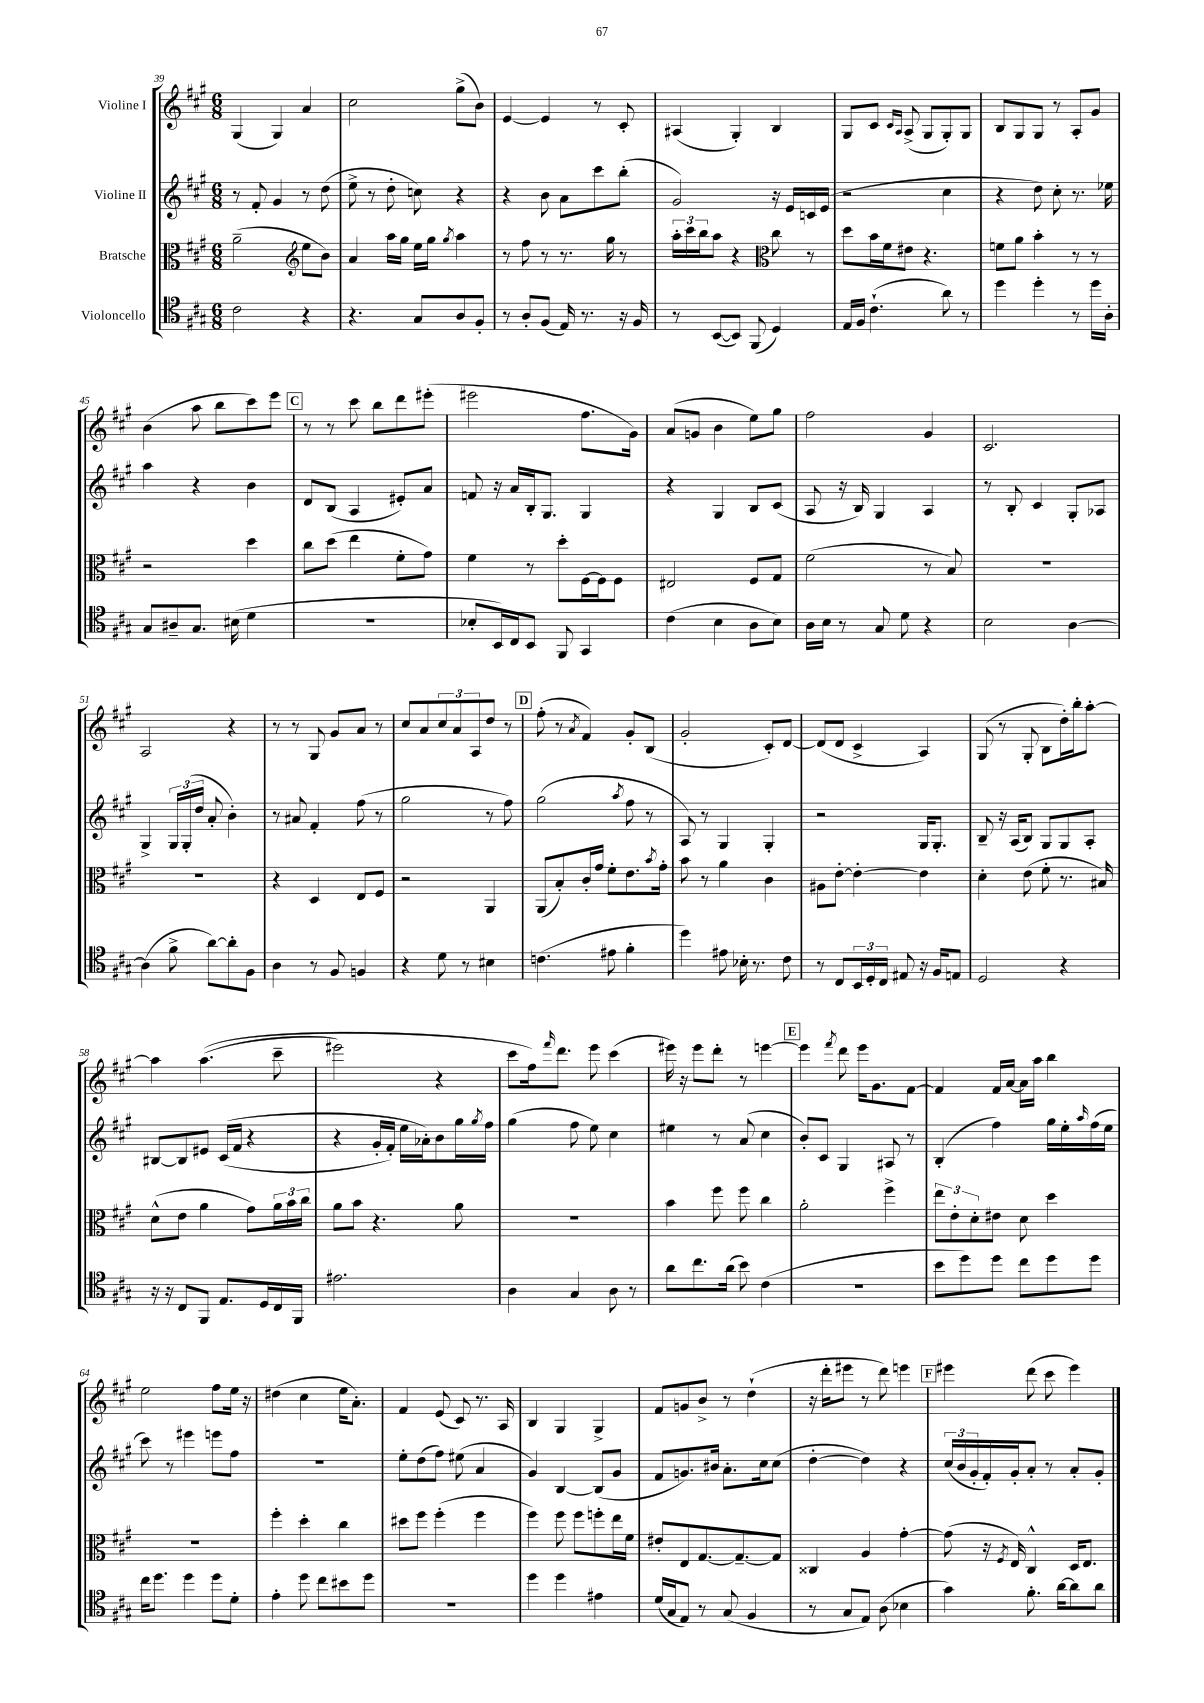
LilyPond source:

<<
\new StaffGroup <<
\new Staff = "s0" \with { instrumentName = "Violine I" } {
    \clef treble \key a \major \numericTimeSignature \time 6/8
    gis4( gis4) a'4 |
    cis''2 gis''8->( b'8) |
    e'4~ e'4 r8 cis'8-. |
    ais4( gis4-.) b4 |
    gis8 cis'8 \grace { cis'16 a16 } a8->( gis8 gis8-.) gis8 |
    b8 gis8 gis8 r8 a8-. gis'8 |
    b'4( a''8 b''8 cis'''8) e'''8 |
    \mark \markup { \box "C" } r8 r8 cis'''8 b''8 d'''8 eis'''8-.( |
    eis'''2 fis''8. gis'16) |
    a'8( g'8 b'4 e''8) gis''8 |
    fis''2 gis'4 |
    cis'2. |
    a2 r4 |
    r8 r8 gis8 gis'8 a'8 r8 |
    cis''8 a'8 \tuplet 3/2 { cis''8 a'8 a8 } d''8 r8 |
    \mark \markup { \box "D" } fis''8-.( r8 \acciaccatura { a'8 } fis'4) gis'8-. b8( |
    gis'2-. cis'8-.) d'8~ |
    d'8( d'8 cis'4-> a4) |
    gis8( r8 gis8-. b8 d''16-.) b''16-. a''8~-. |
    a''4 a''4.(\( cis'''8-- |
    eis'''2) r4 |
    cis'''8 fis''16\) \grace { fis'''16 } d'''8. e'''8 cis'''4( |
    eis'''16) r16 eis'''8 d'''8-. r8 e'''4~ |
    \mark \markup { \box "E" } e'''4 \acciaccatura { fis'''8 } d'''8 e'''16 gis'8. fis'8~ |
    fis'4 fis'16 a'16~ a'16 a''16 b''4 |
    e''2 fis''8 e''16 r16 |
    dis''4( cis''4 e''16 a'8.-.) |
    fis'4 e'8( cis'8) r8. a16 |
    b4 gis4 gis4-> |
    fis'8 g'8 b'8-> r8 d''4-!( |
    r16 d'''16-. eis'''8 r8 d'''8) e'''4 |
    \mark \markup { \box "F" } eis'''4 d'''8( cis'''8 eis'''4) \bar "|." |
}
\new Staff = "s1" \with { instrumentName = "Violine II" } {
    \clef treble \key a \major \numericTimeSignature \time 6/8
    r8 fis'8-. gis'4 r8 d''8( |
    e''8-> r8 d''8-. c''8) r4 |
    r4 b'8 a'8 cis'''8 b''8-.( |
    gis'2) r16 e'16 c'16 e'16( |
    r2 cis''4 |
    r4 d''8) cis''8-. r8. ees''16 |
    a''4 r4 b'4 |
    \mark \markup { \box "C" } d'8 b8( a4 eis'8-.) a'8 |
    f'8 r16 a'16 b16-. gis8. gis4 |
    r4 gis4 b8 cis'8( |
    a8 r16 b16) gis4 a4 |
    r8 b8-. cis'4 gis8-. aes8 |
    gis4-> \tuplet 3/2 { gis16 gis16-.( d''16 } a'8-. b'4-.) |
    r8 ais'8 fis'4-. fis''8( r8 |
    gis''2 r8 fis''8) |
    \mark \markup { \box "D" } gis''2( \acciaccatura { a''8 } fis''8 r8 |
    a8) r8 gis4 gis4-. |
    r2 gis16 gis8.-. |
    b8-- r16 a16( b8) gis8 gis8 a8-. |
    bis8~ bis8 eis'8 cis'16(\( fis'16 r4 |
    r4 gis'16-. fis'16-.) e''16 aes'16-.\) b'8 gis''16 \acciaccatura { gis''8 } fis''16 |
    gis''4( fis''8 e''8) cis''4 |
    eis''4 r8 a'8( cis''4 |
    \mark \markup { \box "E" } b'8-.) cis'8 gis4 ais8 r8 |
    b4-.( fis''4) gis''16 e''16-. \grace { a''16 } fis''16( e''16 |
    cis'''8) r8 eis'''4 e'''8 fis''8 |
    R2. |
    e''8-. d''8( fis''8) eis''8( a'4 |
    gis'4) b4~ b8( gis'8 |
    fis'8 g'8.) bis'16 a'8.-. cis''16 cis''8( |
    d''4~-. d''4) r4 |
    \mark \markup { \box "F" } \tuplet 3/2 { cis''16( b'16 gis'16-. } fis'16-.) gis'16-. a'8-. r8 a'8-. gis'8-. \bar "|." |
}
\new Staff = "s2" \with { instrumentName = "Bratsche" } {
    \clef alto \key a \major \numericTimeSignature \time 6/8
    a'2--( \clef treble e''8 b'8) |
    a'4 a''16 gis''16 e''16 gis''16 \acciaccatura { gis''8 } a''4 |
    r8 fis''8 r8 r8. gis''16 r8 |
    \tuplet 3/2 { a''16-. cis'''16 b''16 } a''8 r4 \clef alto cis''8 r8 |
    d''8 b'16 fis'16 eis'8 r4. |
    f'8 a'8 b'4-. r8 r8 |
    r2 d''4 |
    \mark \markup { \box "C" } cis''8 d''8( e''4 fis'8-. gis'8) |
    fis'4 r8 d''8-. fis16~ fis16 fis8 |
    eis2 fis8 gis8 |
    fis'2( r8 b8) |
    R2. |
    R2. |
    r4 d4 e8 fis8 |
    r2 a,4 |
    \mark \markup { \box "D" } a,8( b8-.) cis'16-. gis'16 fis'8-. e'8. \acciaccatura { b'8 } gis'16-. |
    b'8 r8 a'4 cis'4 |
    ais8 e'8~-. e'4~-. e'4 |
    d'4-. e'8( fis'8-. r8. bis16) |
    d'8-^( e'8 a'4 gis'8) \tuplet 3/2 { a'16 b'16 cis''16 } |
    a'8 b'8 r4. a'8 |
    R2. |
    b'4 fis''8 fis''8 cis''4 |
    \mark \markup { \box "E" } a'2-. fis''4-> |
    \tuplet 3/2 { e''8 e'8-. d'8-. } eis'8 d'8 d''4 |
    R2. |
    fis''4-. d''4-. cis''4 |
    dis''8 fis''8 fis''4-.( fis''4 |
    fis''4) fis''8 fis''8 f''8-. e''16 fis'16 |
    eis'8-. e8 gis8.~ gis8.~-- gis8 |
    cisis4 a4 gis'4~-. |
    \mark \markup { \box "F" } gis'8( r16 \acciaccatura { fis8 } e16) cis4-^ d16 e8. \bar "|." |
}
\new Staff = "s3" \with { instrumentName = "Violoncello" } {
    \clef tenor \key a \major \numericTimeSignature \time 6/8
    cis'2 r4 |
    r4. gis8 a8 fis8-. |
    r8 a8-. fis8( e16) r8. r16 fis16 |
    r8 b,8~( b,8) fis,8( d4) |
    e16 fis16 cis'4.-!( a'8) r8 |
    d''4 d''4-. r8 d''16 a16-. |
    gis8 ais8-- gis8. bis16( d'4 |
    \mark \markup { \box "C" } R2. |
    bes8-. b,16) cis16 b,8 fis,8 gis,4 |
    cis'4( b4 a8 b8) |
    a16 b16 r8 gis8 d'8 r4 |
    b2 a4~ |
    a4( fis'8-> a'8~) a'8-. fis8 |
    a4 r8 fis8 f4 |
    r4 d'8 r8 bis4 |
    \mark \markup { \box "D" } c'4.( eis'8 fis'4-. |
    d''4) eis'8 bes16-. r8. cis'8 |
    r8 cis8 \tuplet 3/2 { b,16 d16-. cis16 } eis8 r16 fis16 e8 |
    d2 r4 |
    r16 r16 cis8 fis,8 e8. d16 cis16 fis,16 |
    eis'2. |
    a4 gis4 a8 r8 |
    a'8 cis''8. a'16( b'8) cis'4( |
    \mark \markup { \box "E" } R2. |
    b'8 d''8) d''8 cis''8 d''8 d''8 |
    cis''16 d''8. d''4 d''8 d'8-. |
    e'4-. d''8 cis''8 bis'8 d''8 |
    R2. |
    d''4 d''4 eis'4 |
    d'16( gis16 e8) r8 gis8( fis4 |
    r8 gis8 e8) a8( bes4 |
    \mark \markup { \box "F" } gis'4) fis'8.-. a'16~ a'8 a'8 \bar "|." |
}
>>
>>
\layout { \context { \Score currentBarNumber = #39 } }
